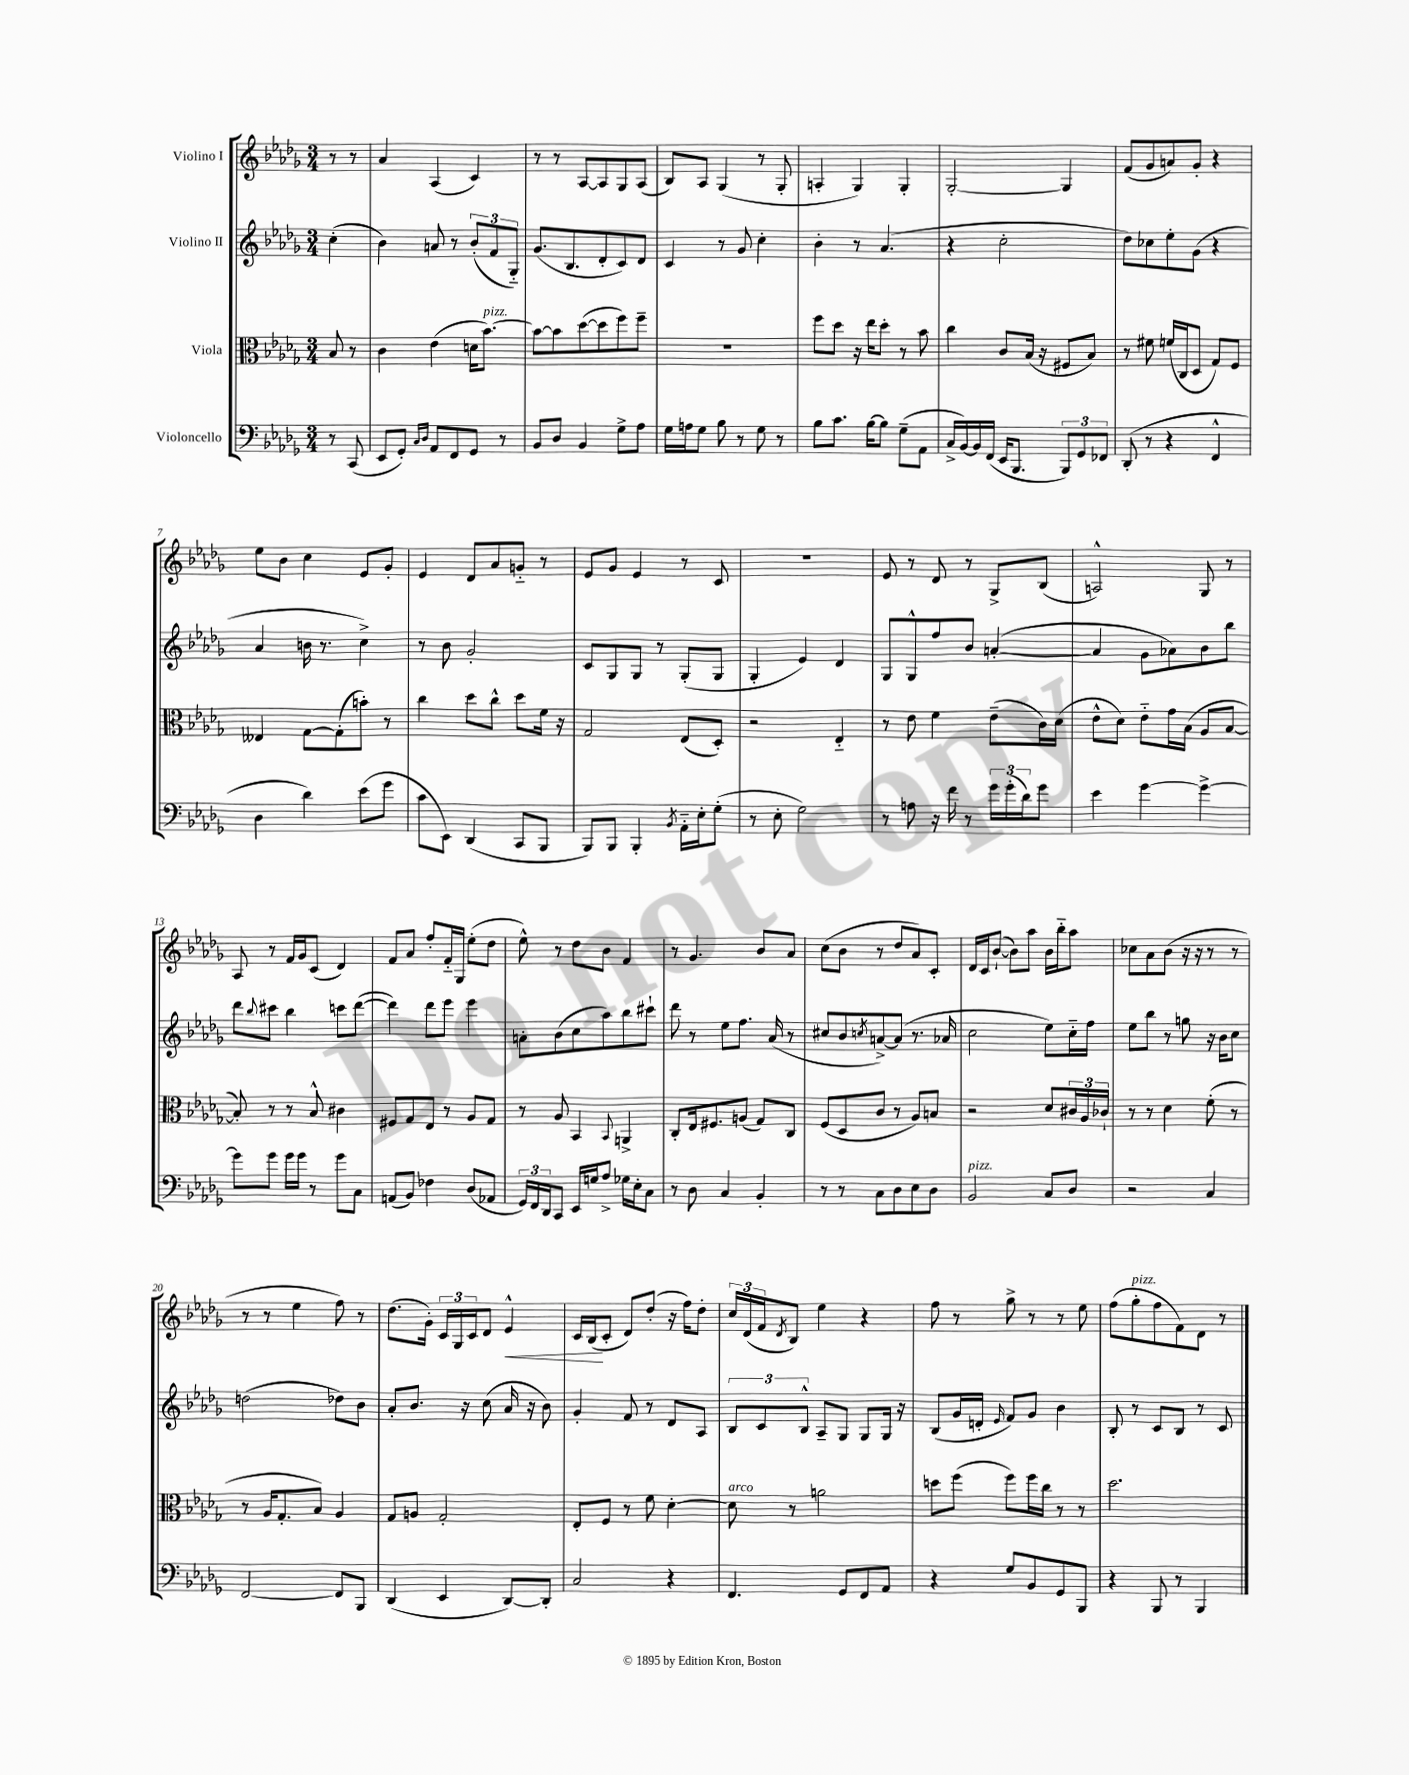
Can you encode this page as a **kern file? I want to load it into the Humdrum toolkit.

**kern	**kern	**kern	**kern
*staff4	*staff3	*staff2	*staff1
*clefF4	*clefC3	*clefG2	*clefG2
*k[b-e-a-d-g-]	*k[b-e-a-d-g-]	*k[b-e-a-d-g-]	*k[b-e-a-d-g-]
*M3/4	*M3/4	*M3/4	*M3/4
8r	8B-/	(4cc'\	8r
(8CC/	8r	.	8r
=	=	=	=
8EE-/L	4c\	4b-\)	4a-/
8GG-'/J)	.	.	.
16qqC/LL	.	.	.
16qqD-/JJ	.	.	.
8AA-/L	(4e-\	8a/	(4A-/
8FF/	.	8r	.
8GG-/J	16d\LK	(12b-'/L	4c/)
.	[8.b-\J)	.	.
.	.	12f/	.
8r	.	.	.
.	.	12G-'~/J)	.
=	=	=	=
8BB-/L	8b-\_L	(8.g-/L	8r
8D-/J	8b-\]	.	8r
.	.	8.B-/	.
4BB-/	([8dd-\	.	[8A-/L
.	8dd-\]	8d-'/	8A-/]
8G-^\L	8ff\)	8c/)	8G-/
8A-\J	8ff~\J	8d-/J	(8A-/J
=	=	=	=
16G-\LL	2.r	4c/	8B-/L)
16A\J	.	.	.
8G-\J	.	.	8A-/J
8B-\	.	8r	(4G-/
8r	.	8g-/	.
8G-\	.	4cc'\	8r
8r	.	.	8G-'/
=	=	=	=
8B-\L	8ff\L	4b-'\	4A'/
8.c\J	8dd-\J	.	.
.	16r	8r	4G-/)
[16B-\LK	16ee-\LK	.	.
8B-\]J	8dd-'\J	(4.a-/	.
(8G-~\L	8r	.	4G-'/
8AA-\J	8b-\	.	.
=	=	=	=
16C^/LL	4cc\	4r	[2G-'/
[16BB-/)	.	.	.
16BB-/]	.	.	.
(16FF/JJ	.	.	.
16EE-/LK	8c/L	2cc'\	.
8.BBB-/J	.	.	.
.	(16B-/Jk	.	.
.	16r	.	.
12BBB-/L)	8F#/L	.	4G-/]
12GG-/	.	.	.
.	8B-/J)	.	.
12FF-/J	.	.	.
=	=	=	=
(8DD-'/	8r	8dd-\L)	(8f/L
8r	8f#\	8cc-\	8g-/
4r	(16f/LL	8ee-'\	8a/)
.	16C/J	.	.
.	8D-/J	(8g-\J	8g-'/J
4FF^^/	8G-/L)	4r	4r
.	8F/J	.	.
=	=	=	=
4D-\	4E--/	4a-/	8ee-\L
.	.	.	8b-\J
4d-\)	[8G-\L	16b\	4cc\
.	.	8.r	.
.	(8G-'\]	.	.
(8e-\L	8b'\J)	4cc^\)	8e-/L
8g-\J	8r	.	8g-'/J
=	=	=	=
8c\L	4cc\	8r	4e-/
8EE-\J)	.	8b-\	.
(4DD-/	8dd-\L	2g-'/	8d-/L
.	8cc^^\J	.	8a-/
8CC/L	8dd-\L	.	8g'~/J
8BBB-/J	16f\Jk	.	8r
.	16r	.	.
=	=	=	=
8BBB-/L)	2G-/	8c/L	8e-/L
8BBB-/J	.	8G-/	8g-/J
4BBB-'/	.	8G-/J	4e-/
.	.	8r	.
8qBB-/	.	.	.
16AA-'~\LL	(8E-/L	(8G-'/L	8r
16E-'\J	.	.	.
(8G-'\J	8D-'/J)	8G-/J	8c/
=	=	=	=
8r	2r	4G-'/	2.r
8E-'\	.	.	.
2G-\)	.	4e-/)	.
.	4E-'~/	4d-/	.
=	=	=	=
8r	8r	8G-/L	8e-/
8A\	8e-\	8G-^^/	8r
16r	4f\	8ff/	8d-/
16f\	.	.	.
8r	.	8b-/J	8r
24g-\LL	(8e-~\L	([4a'/	8G-^/L
(24g-'\	.	.	.
24d-\J)	.	.	.
8g-\J	16c\L)	.	(8B-/J
.	(16d-\JJ	.	.
=	=	=	=
4e-\	8e-^^\L	4a/]	2A^^/)
.	8d-\J)	.	.
[4g-\	8e-'~\L	8g-\L	.
.	16g-\L	8a-\)	.
.	(16B-\JJ	.	.
4g-^\_	8A-/L	8b-\	8G-/
.	[8B-/J	8bb-\J	8r
=	=	=	=
8g-\]L	8B-'/])	8ddd-\L	8A-/
.	.	8qqbb-/	.
8g-\J	8r	8ccc#\J	8r
16g-\LL	8r	4bb-\	16f/LL
16g-\JJ	.	.	16g-/J
8r	8B-^^/	.	(8c/J
8g-\L	4c#\	8ccc\L	4d-/)
8C\J	.	([8ddd-\J	.
=	=	=	=
(8AA/L	8F#/L	4ddd-\])	8f/L
8BB-/J)	8G-/	.	8a-/J
4F-\	8E-/J	8ddd-\L	8ff'/L
.	8r	8eee-\J	16f'~/L
.	.	.	16G-/JJ
(8D-/L	8A-/L	4eee-\	(8ee-'\L
8AA-/J	8G-/J	.	8dd-\J
=	=	=	=
24GG-/LL)	8r	8a'\L	8ee-^^\)
24FF/	.	.	.
24DD-/J	.	.	.
8CC/J	8A-/	(8b-\	8r
16EE-/LL	4BB-/	8cc\	8dd-\L
16G/J	.	.	.
8A-^/J	.	8aa-\)	8b-\J
.	8qqBB-/	.	.
16G-\LL	4AA^/	8bb-\	4f/
16E-'\J	.	.	.
8C\J	.	8ccc#`\J	.
=	=	=	=
8r	8C'/L	8ddd-\	8r
8D-\	16E-/k	8r	4.g-/
.	8.F#/	.	.
4C/	.	8ee-\L	.
.	(8A/J	8.ff\J	.
4BB-'/	8G-/L)	.	8b-/L
.	.	(16a-/	.
.	8C/J	8r	8a-/J
=	=	=	=
8r	(8F/L	8cc#/L	(8cc\L
8r	8D-/	8b-/	8b-\J
.	.	8qcc/	.
8C\L	8c/J	[8a^/)	8r
8D-\	8r	(8a/]J	8dd-/L
8E-\	8A-/L)	8.r	8a-/)
8D-\J	8B/J	.	8c'/J
.	.	16a-/	.
=	=	=	=
2BB-/	2r	2cc\	16d-/LL
.	.	.	16c/J
.	.	.	([8b-`/J
.	.	.	8b-\]L)
.	.	.	8aa-\J
8C/L	8d-/L	8ee-\L)	16b-\LL
.	.	.	16bb-'~\J
8D-/J	24c#/L	16cc'~\L	8aa-\J
.	24A-/	.	.
.	.	16ff\JJ	.
.	24c-`/JJ	.	.
=	=	=	=
2r	8r	8ee-\L	8cc-\L
.	8r	8bb-\J	8a-\
.	4d-\	8r	(8b-\J
.	.	8gg\	16r
.	.	.	16r
4C/	(8f'\	16r	8r
.	.	16b-\LK	.
.	8r	8cc\J	8r
=	=	=	=
[2FF/	8r	(2dd\	8r
.	16A-/LK	.	8r
.	8.G-'/	.	.
.	.	.	4ee-\
.	8B-/J)	.	.
8FF/]L	4A-/	8dd-\L)	8ff\)
8BBB-/J	.	8b-\J	8r
=	=	=	=
(4DD-/	8G-/L	8a-'/L	(8.dd-\L
.	8A/J	8.b-/J	.
.	.	.	16g-'\Jk)
4EE-/	2G-'/	.	24c/LL
.	.	.	24G-/
.	.	16r	.
.	.	.	24c/J
.	.	(8cc\	8d-/J
[8DD-/L)	.	16a-/	4e-^^/
.	.	16r	.
8DD-'/]J	.	8b-\)	.
=	=	=	=
2C/	8E-'/L	4g-'/	16c/LL
.	.	.	(16B-/J
.	8F/J	.	8c'/J
.	8r	8f/	8d-/L)
.	8f\	8r	(8dd-'/J
4r	[4d-'\	8d-/L	16r
.	.	.	16ff\LK)
.	.	8A-/J	8dd-'\J
=	=	=	=
4.FF/	8d-\]	12B-/L	24cc/LL
.	.	.	(24d-/
.	.	12c/	24f/J
.	.	.	8qd-/
.	8r	.	8B-/J)
.	.	12B-^^/J	.
.	2a\	8A-~/L	4ee-\
8GG-/L	.	8G-/J	.
8FF/	.	8G-/L	4r
8AA-/J	.	16G-/Jk	.
.	.	16r	.
=	=	=	=
4r	8dd\L	(8B-/L	8ff\
.	(8ff\J	16g-/L	8r
.	.	16d'/JJ	.
.	.	16qqe-/	.
8G-/L	8ff\L)	8f/L)	8gg-^\
8BB-/	16ff\L	8g-/J	8r
.	16cc\JJ	.	.
8GG-/	8r	4b-\	8r
8BBB-/J	8r	.	8ee-\
=	=	=	=
4r	2.dd-\	8B-'/	(8ff\L
.	.	8r	8gg-'\
8BBB-/	.	8c/L	8ff\
8r	.	8B-/J	8f\)
4BBB-/	.	8r	8d-\J
.	.	8c/	8r
==	==	==	==
*-	*-	*-	*-
